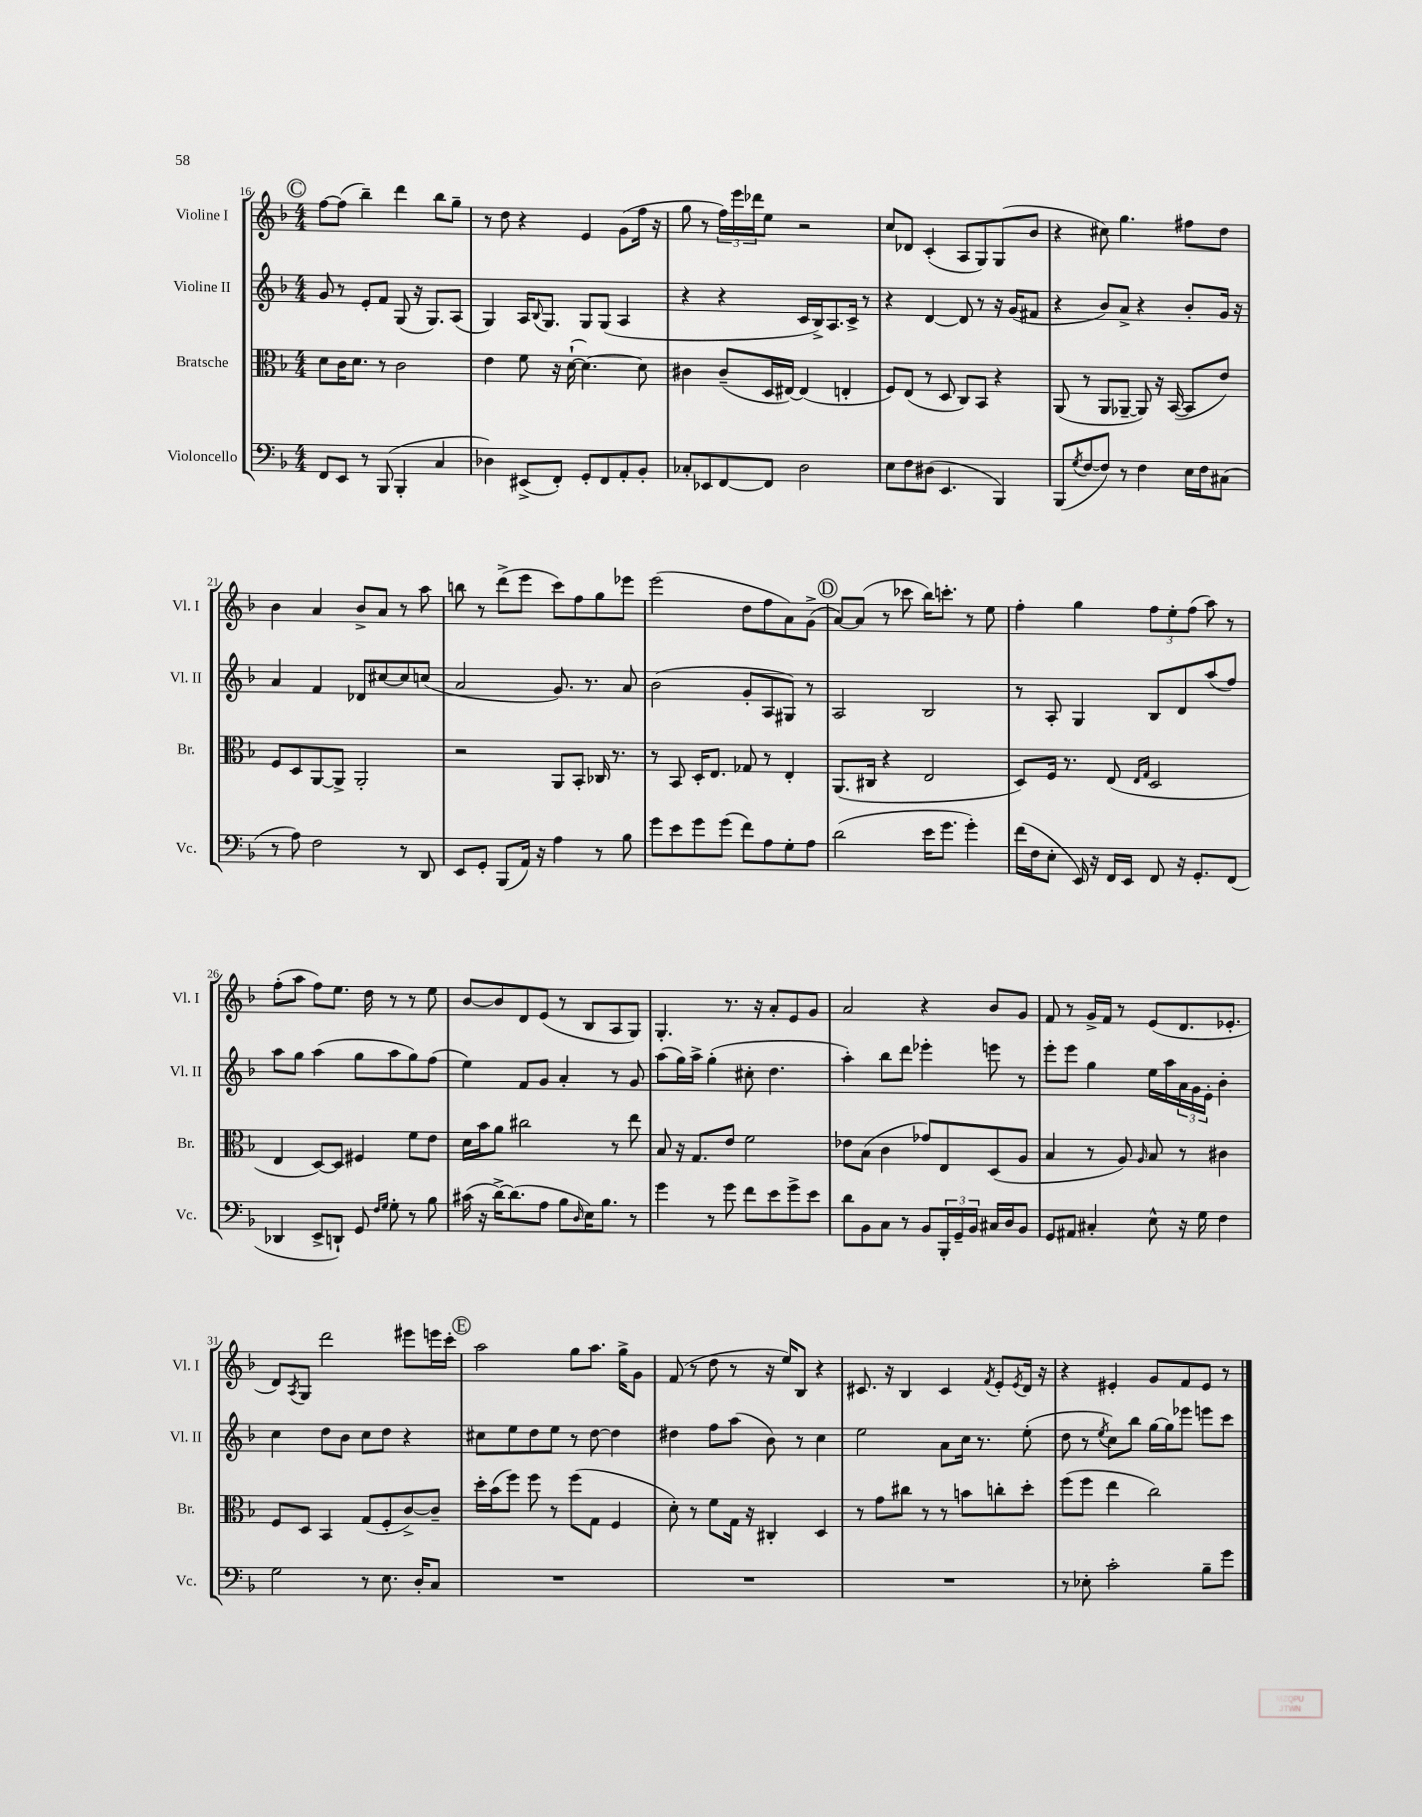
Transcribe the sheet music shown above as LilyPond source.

<<
\new StaffGroup <<
\new Staff = "s0" \with { instrumentName = "Violine I" shortInstrumentName = "Vl. I" } {
    \clef treble \key f \major \numericTimeSignature \time 4/4
    \mark \markup { \circle "C" } f''8~ f''8( bes''4--) d'''4 bes''8 g''8-- |
    r8 d''8 r4 e'4 g'8( f''16 r16 |
    g''8 r8 \tuplet 3/2 { f''16) e'''16 des'''16 } e''8 r2 |
    c''8 des'8 c'4-.( a8 g8) g8( bes'8 |
    r4 cis''8) g''4. fis''8 d''8 |
    bes'4 a'4 bes'8-> a'8 r8 a''8 |
    b''8 r8 d'''8->( e'''8 c'''8) f''8 g''8 ees'''8 |
    e'''2( d''8 f''8 a'8) g'8->( |
    \mark \markup { \circle "D" } a'8~) a'8( r8 ces'''8 bes''16) c'''8.-. r8 e''8 |
    f''4-. g''4 \tuplet 3/2 { f''8 e''8-. f''8( } a''8) r8 |
    f''8-.( a''8 f''8) e''8. d''16 r8 r8 e''8 |
    bes'8~ bes'8 d'8 e'8( r8 bes8 a8 g8) |
    g4.-. r8. r16 a'8-. e'8 g'8 |
    a'2 r4 bes'8 g'8 |
    f'8 r8 g'16-> f'16 r8 e'8( d'8. ees'8.-. |
    d'8) \acciaccatura { a8 } g8 d'''2 eis'''8 e'''16 c'''16-. |
    \mark \markup { \circle "E" } a''2 g''8 a''8. g''16-> g'8 |
    f'8( r8 d''8 r8 r16 e''16) bes8 r4 |
    cis'8. r16 bes4 cis'4 \acciaccatura { f'8 } e'8-. \acciaccatura { e'8 } d'16 r16 |
    r4 eis'4-. g'8 f'8 eis'8 r8 \bar "|." |
}
\new Staff = "s1" \with { instrumentName = "Violine II" shortInstrumentName = "Vl. II" } {
    \clef treble \key f \major \numericTimeSignature \time 4/4
    \mark \markup { \circle "C" } g'8 r8 e'8-. f'8 g8( r16 g8.) a8( |
    g4) a16 \appoggiatura { bes8 } g8. g8 g8( a4 |
    r4 r4 c'16 bes16->) a8. c'16-> r8 |
    r4 d'4~ d'8 r8 r16 g'16( fis'8 |
    r4 bes'8) a'8-> r4 bes'8-. g'16 r16 |
    a'4 f'4 des'8 cis''8~ cis''8 c''8( |
    a'2 g'8.) r8. a'8 |
    bes'2( g'8-. a8 gis8) r8 |
    \mark \markup { \circle "D" } a2 bes2 |
    r8 a8-. g4 bes8 d'8 a''8( f''8) |
    a''8 g''8 a''4( g''8 a''8 g''8) f''8( |
    e''4) f'8 g'8 a'4-. r8 g'8 |
    a''8( g''16) a''16-> g''4-.( cis''8-. d''4. |
    a''4-.) bes''8 d'''8 ees'''4-. e'''8 r8 |
    e'''8-. e'''8 g''4 e''16 a''16 \tuplet 3/2 { a'16 g'16 e'16-. } bes'4-. |
    c''4 d''8 bes'8 c''8 d''8 r4 |
    \mark \markup { \circle "E" } cis''8 e''8 d''8 e''8 r8 d''8~ d''4 |
    dis''4 f''8 a''8( bes'8) r8 c''4 |
    e''2 a'8 c''16 r8. e''8-.( |
    d''8 r8 \acciaccatura { e''8 } c''8) bes''8 g''16~ g''16 ees'''8 e'''8 c'''8 \bar "|." |
}
\new Staff = "s2" \with { instrumentName = "Bratsche" shortInstrumentName = "Br." } {
    \clef alto \key f \major \numericTimeSignature \time 4/4
    \mark \markup { \circle "C" } d'8 c'16 d'8. r8 c'2 |
    e'4 f'8 r16 d'16~-!( d'4.~) d'8 |
    cis'4 cis'8--( d16 eis16~) eis4( e4-. |
    f8) e8( r8 d8 c8) bes,8 r4 |
    a,8( r8 a,8 aes,8~-- aes,8) r16 bes,16~( bes,8 e'8) |
    f8 d8 a,8~ a,8-> a,2-. |
    r2 a,8 bes,8-. ces16 r8. |
    r8 bes,8 d16-. e8. ges8 r8 e4-. |
    \mark \markup { \circle "D" } a,8.( cis16 r4 e2 |
    d8) f16 r8. e8( \grace { e16 g16 } d2 |
    e4 d8~) d8 fis4 f'8 e'8 |
    d'16 bes'16 a'8 cis''2 r8 e''8 |
    bes8 r16 g8. e'8 f'2 |
    ees'8 bes8( c'4 ges'8) e8 d8( a8 |
    bes4 r8 a8) \grace { a16 } bes8 r8 cis'4 |
    f8 d8 bes,4 g8( f8-. c'8~->) c'8-- |
    \mark \markup { \circle "E" } d''16-. bes'16( f''8) f''8 r8 f''8( g8 f4 |
    d'8-.) r8 f'8 g16 r16 cis4-. d4 |
    r8 g'8 cis''8 r8 r8 b'8 c''8-. d''8-. |
    f''8( f''8 e''4 c''2) \bar "|." |
}
\new Staff = "s3" \with { instrumentName = "Violoncello" shortInstrumentName = "Vc." } {
    \clef bass \key f \major \numericTimeSignature \time 4/4
    \mark \markup { \circle "C" } f,8 e,8 r8 bes,,8( bes,,4-. c4 |
    des4) eis,8->( f,8-.) g,8-. f,8 a,8-. bes,8-. |
    ces8-. ees,8 f,8~ f,8 d2 |
    e8 f8 dis8( e,4. bes,,4) |
    bes,,8( \acciaccatura { g8 } f8~ f8) r8 f4 e16 f16 cis8( |
    r8 a8) f2 r8 d,8 |
    e,8 g,8-. bes,,8( a,16) r16 a4 r8 bes8 |
    g'8 e'8 g'8 g'8( f'8) a8 g8-. a8 |
    \mark \markup { \circle "D" } d'2( e'16 g'8. g'4-.) |
    f'16( f16 e8-. e,16) r16 f,16 e,16 f,8 r16 g,8.-. f,8( |
    des,4 e,8-> d,8-!) g,8 \grace { f16 g16 } g8-. r8 bes8 |
    cis'16( r16 d'16~->) d'8.( a8 bes8 \grace { d16 } e16) bes8. r8 |
    g'4 r8 g'8 f'8 e'8 g'8-> e'8 |
    d'8 bes,8 c8 r8 bes,8 \tuplet 3/2 { bes,,16-. g,16-- bes,16 } cis16 d16 bes,8 |
    g,8 ais,8 cis4-. e8-^ r16 g16 f4 |
    g2 r8 e8. d16-. c8 |
    \mark \markup { \circle "E" } R1 |
    R1 |
    R1 |
    r8 ees8-. c'2-. bes8-- g'8 \bar "|." |
}
>>
>>
\layout { \context { \Score currentBarNumber = #16 } }
